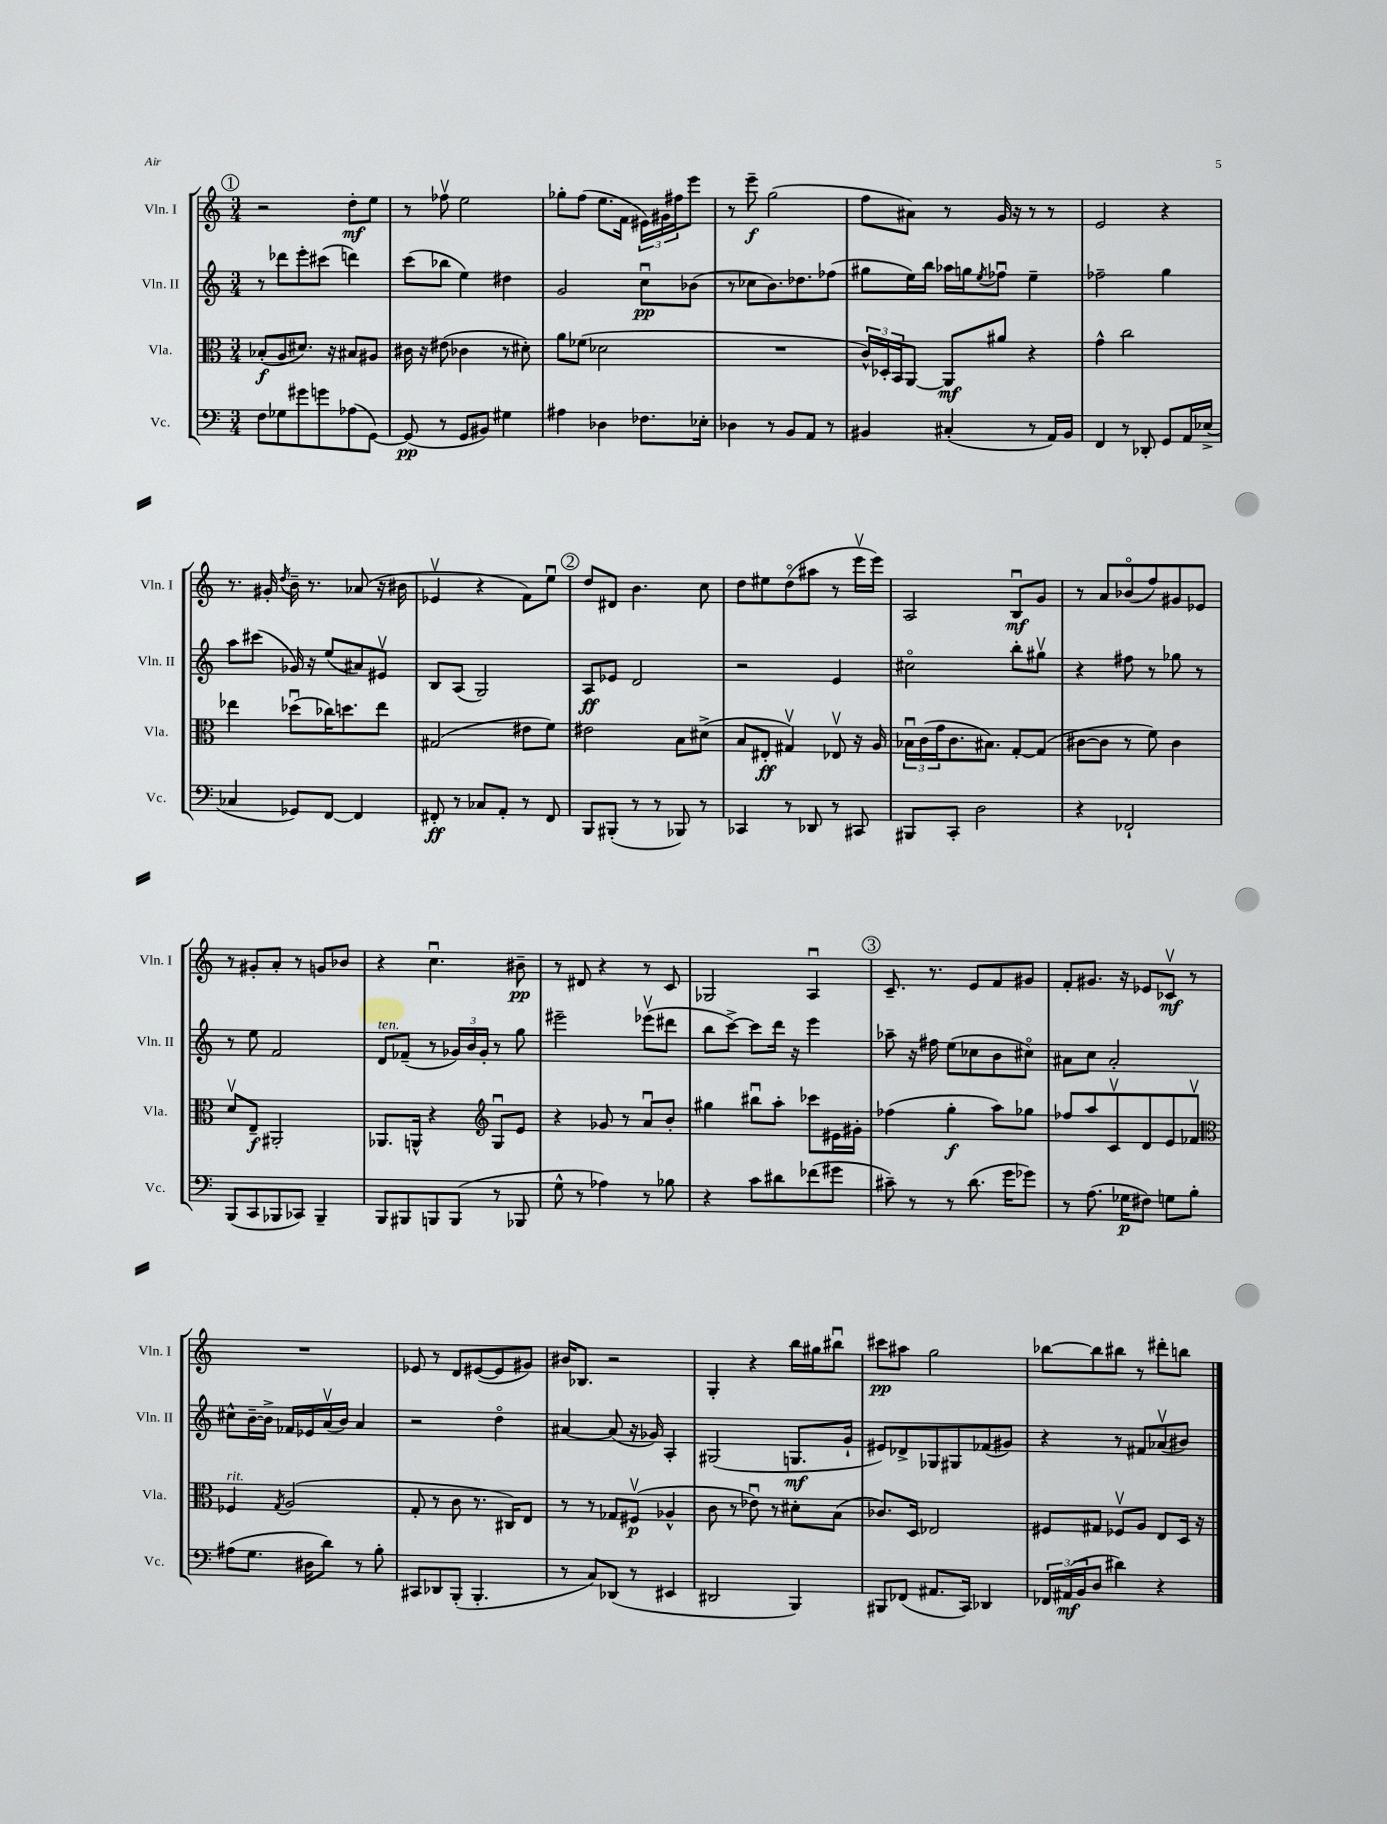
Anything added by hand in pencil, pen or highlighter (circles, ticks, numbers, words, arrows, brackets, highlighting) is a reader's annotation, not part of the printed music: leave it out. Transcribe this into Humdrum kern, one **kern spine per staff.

**kern	**dynam	**kern	**dynam	**kern	**dynam	**kern	**dynam
*part4	*part4	*part3	*part3	*part2	*part2	*part1	*part1
*staff4	*staff4	*staff3	*staff3	*staff2	*staff2	*staff1	*staff1
*I"Vc.	*	*I"Vla.	*	*I"Vln. II	*	*I"Vln. I	*
*I'Vc.	*	*I'Vla.	*	*I'Vln. II	*	*I'Vln. I	*
*clefF4	*	*clefC3	*	*clefG2	*	*clefG2	*
*k[]	*	*k[]	*	*k[]	*	*k[]	*
*M3/4	*	*M3/4	*	*M3/4	*	*M3/4	*
!!LO:REH:place=s1:t=1
=63	=63	=63	=63	=63	=63	=63	=63
8F\L	.	(8B-X'/L	f	8r	.	2r	.
8G-X\	.	8A/	.	8ddd-X\L	.	.	.
8g#X\	.	8.d#X/J)	.	8eee'\	.	.	.
8gn\	.	.	.	(8ccc#X\J	.	.	.
.	.	16r	.	.	.	.	.
(8A-X\	.	8B#X/L	.	4dddn\)	.	8dd'\L	mf
[8GG\J)	.	8A#X/J	.	.	.	8ee\J	.
=64	=64	=64	=64	=64	=64	=64	=64
(8GG/]	pp	16c#X\	.	(8ccc\L	.	8r	.
.	.	16r	.	.	.	.	.
8r	.	(8e#X\	.	8bb-X\J	.	8ff-Xv\	.
8GG/L	.	4c-X\	.	4ee\)	.	2ee\	.
8BB#X/J)	.	.	.	.	.	.	.
4G#X\	.	8r	.	4dd#X\	.	.	.
.	.	8d#X'\)	.	.	.	.	.
=65	=65	=65	=65	=65	=65	=65	=65
4A#X\	.	8a\L	.	2g/	.	8gg-X'\L	.
.	.	(8f-X\J	.	.	.	(8ff\J	.
4D-X\	.	2d-X\	.	.	.	8.ee\L	.
.	.	.	.	.	.	16f\Jk	.
8.F-X\L	.	.	.	8ccu\L	pp	24e#X\LL)	.
.	.	.	.	.	.	24g#X\	.
.	.	.	.	.	.	24ff#X\J	.
.	.	.	.	(8b-X\J	.	8eee\J	.
16E-X'\Jk	.	.	.	.	.	.	.
=66	=66	=66	=66	=66	=66	=66	=66
4D-X\	.	2.r	.	8r	.	8r	.
.	.	.	.	8cc-X\L	.	8eee~\	f
8r	.	.	.	8.b\)	.	(2gg\	.
8BB/L	.	.	.	.	.	.	.
.	.	.	.	8.dd-X\	.	.	.
8AA/J	.	.	.	.	.	.	.
8r	.	.	.	(8ff-X\J	.	.	.
=67	=67	=67	=67	=67	=67	=67	=67
4BB#X/	.	24c^^/LL)	.	8gg#X\L	.	8ff\L	.
.	.	24D-X'/	.	.	.	.	.
.	.	24BB/J	.	.	.	.	.
.	.	[8AA/J	.	16ee\L)	.	8a#X\J)	.
.	.	.	.	16bb\JJ	.	.	.
(4C#X'/	.	8AA/L]	mf	16aa-X\LL	.	8r	.
.	.	.	.	16ggn\J	.	.	.
.	.	.	.	8qee/	.	.	.
.	.	8a#X/J	.	8ff-Xu\J	.	16g/	.
.	.	.	.	.	.	16r	.
8r	.	4r	.	4ee~\	.	8r	.
16AA/LL)	.	.	.	.	.	8r	.
16BB#/JJ	.	.	.	.	.	.	.
=68	=68	=68	=68	=68	=68	=68	=68
4FF/	.	4g^^\	.	2ff-X~\	.	2e/	.
8r	.	2cc\	.	.	.	.	.
8DD-X'/	.	.	.	.	.	.	.
8GG/L	.	.	.	4gg\	.	4r	.
16AA/L	.	.	.	.	.	.	.
(16E-X^/JJ	.	.	.	.	.	.	.
!!LO:LB:g=z
=69	=69	=69	=69	=69	=69	=69	=69
4C-X/	.	4ee-X\	.	8aa\L	.	8.r	.
.	.	.	.	(8ccc#X\J	.	.	.
.	.	.	.	.	.	16g#X'/	.
.	.	.	.	.	.	8qdd/	.
8GG-X/L)	.	(8dd-Xu\L	.	16g-X/)	.	16b~\	.
.	.	.	.	16r	.	8.r	.
[8FF/J	.	16cc-X\K)	.	(8ee/L	.	.	.
.	.	8.ddn\	.	.	.	.	.
4FF/]	.	.	.	8a#X/)	.	(8a-X/	.
.	.	8ee-\J	.	8e#Xv/J	.	16r	.
.	.	.	.	.	.	16b#X\	.
=70	=70	=70	=70	=70	=70	=70	=70
8FF#X'/	ff	(2G#X/	.	8B/L	.	4e-Xv/	.
8r	.	.	.	(8A/J	.	.	.
8C-X/L	.	.	.	2G/)	.	4r	.
8AA'/J	.	.	.	.	.	.	.
8r	.	8e#X\L	.	.	.	8f\L)	.
8FF#/	.	8f\J)	.	.	.	8eeu\J	.
!!LO:REH:place=s1:t=2
=71	=71	=71	=71	=71	=71	=71	=71
8BBB/L	.	2e#X\	.	8A/L	ff	8dd/L	.
(8BBB#X'/J	.	.	.	8e-X/J	.	8d#X/J	.
8r	.	.	.	2d/	.	4.b\	.
8r	.	.	.	.	.	.	.
8BBB-X/)	.	8B\L	.	.	.	.	.
8r	.	(8d#X^\J	.	.	.	8cc\	.
=72	=72	=72	=72	=72	=72	=72	=72
4CC-X/	.	8B/L	.	2r	.	8dd\L	.
.	.	8E#X'/J	ff	.	.	8ee#X\	.
8r	.	4G#Xv/)	.	.	.	(8dd\	.
8DD-X/	.	.	.	.	.	8aa#X\J	.
8r	.	8E-Xv/	.	4e/	.	8r	.
8CC#X/	.	16r	.	.	.	16eeev\LL	.
.	.	16A/	.	.	.	16eee\JJ)	.
=73	=73	=73	=73	=73	=73	=73	=73
8BBB#X/L	.	24B-Xu\LL	.	2cc#X\	.	2A/	.
.	.	(24c\	.	.	.	.	.
.	.	24g\J	.	.	.	.	.
8CC'/J	.	8.c\	.	.	.	.	.
2D\	.	.	.	.	.	.	.
.	.	8.B#X\J)	.	.	.	.	.
.	.	[8G'/L	.	8bb'\L	.	8Bu/L	mf
.	.	(8G/J]	.	8gg#Xv\J	.	8g/J	.
=74	=74	=74	=74	=74	=74	=74	=74
4r	.	[8c#X\L	.	4r	.	8r	.
.	.	8c#\J]	.	.	.	8a/L	.
2FF-X`/	.	8r	.	8ff#X\	.	(8b-X/	.
.	.	8f\)	.	8r	.	8ff/)	.
.	.	4c#\	.	8gg-X\	.	8g#X/	.
.	.	.	.	8r	.	8e-X/J	.
!!LO:LB:g=z
=75	=75	=75	=75	=75	=75	=75	=75
(8BBB/L	.	8dv/L	.	8r	.	8r	.
8CC/	.	8E~/J	f	8ee\	.	8g#X'/L	.
8BBB-X/	.	2AA#X'/	.	2f/	.	8a'/J	.
8CC-X/J)	.	.	.	.	.	8r	.
4BBB-~/	.	.	.	.	.	8gn/L	.
.	.	.	.	.	.	8b-X/J	.
=76	=76	=76	=76	=76	=76	=76	=76
!	!	!	!	!LO:TX:a:i:t=ten.	!	!	!
8BBB/L	.	8.AA-X/L	.	8d/L	.	4r	.
8BBB#X/	.	.	.	(8f-X~/J	.	.	.
.	.	16AAn^^/Jk	.	.	.	.	.
8BBBn/	.	4r	.	8r	.	4.ccu\	.
(8BBB/J	.	.	.	24g-X/LL)	.	.	.
.	.	.	.	24b/	.	.	.
.	.	.	.	24g-'/JJ	.	.	.
*	*	*clefG2	*	*	*	*	*
8r	.	8Gu/L	.	8r	.	.	.
8BBB-X/	.	8e/J	.	8gg\	.	8b#X~\	pp
=77	=77	=77	=77	=77	=77	=77	=77
8G^^\	.	4r	.	2eee#X~\	.	8r	.
8r	.	.	.	.	.	8d#X/	.
4A-X\)	.	8g-X/	.	.	.	4r	.
.	.	8r	.	.	.	.	.
8r	.	8au/L	.	(8eee-Xv\L	.	8r	.
8B-X\	.	8b'/J	.	8ddd#X\J	.	8c/	.
=78	=78	=78	=78	=78	=78	=78	=78
4r	.	4gg#X\	.	8bb\L	.	2G-X/	.
.	.	.	.	[8ccc^\J)	.	.	.
8c\L	.	8bb#Xu\L	.	8ccc\L]	.	.	.
8d#X\	.	8aa'\J	.	16ddd\Jk	.	.	.
.	.	.	.	16r	.	.	.
(8f-X\	.	8ccc-X\L	.	4eee\	.	4Au/	.
8g#X\J	.	16e#X\L	.	.	.	.	.
.	.	16g#X'\JJ	.	.	.	.	.
!!LO:REH:place=s1:t=3
=79	=79	=79	=79	=79	=79	=79	=79
8c#X~\)	.	(4ff-X\	.	8aa-X~\	.	8.c~/	.
8r	.	.	.	16r	.	.	.
.	.	.	.	16ff#X\	.	8.r	.
8r	.	4gg'\	f	(8ee\L	.	.	.
(8.d\	.	.	.	8cc-X\	.	8e/L	.
.	.	8aa\L)	.	8b\	.	8f/	.
16g\KL	.	.	.	.	.	.	.
8g-X\J)	.	8gg-X\J	.	8cc#X\J)	.	8g#X/J	.
=80	=80	=80	=80	=80	=80	=80	=80
8r	.	8ff-X/L	.	8a#X\L	.	8f'/L	.
(8.A\	.	8aa/	.	8cc\J	.	8.g#X/J	.
.	.	8cv/	.	2a#'/	.	.	.
16G-X\KL	p	.	.	.	.	16r	.
8F#X\J)	.	8d/	.	.	.	8e-X/L	.
8Gn\L	.	8e/	.	.	.	8c-Xv/J	mf
8B'\J	.	8f-Xv/J	.	.	.	8r	.
!!LO:LB:g=z
=81	=81	=81	=81	=81	=81	=81	=81
*	*	*clefC3	*	*	*	*	*
!	!	!LO:TX:a:i:t=rit.	!	!	!	!	!
(8A#X\L	.	4F-X/	.	8cc#X^^\L	.	2.r	.
8.G\J	.	.	.	[16b~\L	.	.	.
.	.	.	.	16b^\JJ]	.	.	.
.	.	8qG/	.	.	.	.	.
.	.	(2A/	.	16f-X/LL	.	.	.
16D#X\KL	.	.	.	16e-X/	.	.	.
8d\J)	.	.	.	(16av/	.	.	.
.	.	.	.	16b/JJ)	.	.	.
8r	.	.	.	4a/	.	.	.
8B'\	.	.	.	.	.	.	.
=82	=82	=82	=82	=82	=82	=82	=82
8CC#X/L	.	8G'/	.	2r	.	8e-X/	.
8DD-X/	.	8r	.	.	.	8r	.
(8BBB'/J	.	8c\	.	.	.	8d/L	.
4.BBB'/	.	8.r	.	.	.	([8e#X/	.
.	.	.	.	4dd\	.	8e#/]	.
.	.	16C#X/KL)	.	.	.	.	.
.	.	8E/J	.	.	.	8g#X/J)	.
=83	=83	=83	=83	=83	=83	=83	=83
8r	.	8r	.	[4a#X/	.	16b#X/KL	.
.	.	.	.	.	.	8.B-X/J	.
8C/L)	.	8r	.	.	.	.	.
(8DD-X/J	.	8G-X/L	.	(8a#/]	.	2r	.
8r	.	(8F#Xv/J	p	16r	.	.	.
.	.	.	.	16g-X/)	.	.	.
4EE#X/	.	4A-X^^/	.	4A'/	.	.	.
=84	=84	=84	=84	=84	=84	=84	=84
2DD#X/	.	8c\	.	(2G#X/	.	4G'/	.
.	.	8r	.	.	.	.	.
.	.	8e-Xu\)	.	.	.	4r	.
.	.	8r	.	.	.	.	.
4BBB/)	.	8d#X'\L	.	8.Gn/L	mf	16bb\LL	.
.	.	.	.	.	.	16gg#X\J	.
.	.	(8B\J	.	.	.	8bb#Xu\J	.
.	.	.	.	16g`/Jk	.	.	.
=85	=85	=85	=85	=85	=85	=85	=85
8BBB#X/L	.	8.c-X/L)	.	8e#X/L)	.	8ccc#X\L	pp
(8FF-X/J	.	.	.	8d-X^/	.	8aa#X\J	.
.	.	16D/Jk	.	.	.	.	.
8.AA#X/L	.	2E-X/	.	8G-X/	.	2gg\	.
.	.	.	.	8G#X/	.	.	.
16CC/Jk)	.	.	.	.	.	.	.
4DD-X/	.	.	.	(8f-X/	.	.	.
.	.	.	.	8g#X/J)	.	.	.
=86	=86	=86	=86	=86	=86	=86	=86
24FF-X/LL	.	8F#X/L	.	4r	.	[8bb-X\L	.
(24AA#X/	mf	.	.	.	.	.	.
24BB/J	.	.	.	.	.	.	.
8D/J	.	8G#X/J	.	.	.	8bb-\]	.
4d#X\)	.	8F-Xv/L	.	8r	.	8bb#X\J	.
.	.	8A/J	.	8f#X/L	.	8r	.
4r	.	8E/L	.	(8a-Xv/	.	8ddd#X'\L	.
.	.	16D/Jk	.	8b#X/J)	.	8bbn\J	.
.	.	16r	.	.	.	.	.
==	==	==	==	==	==	==	==
*-	*-	*-	*-	*-	*-	*-	*-
